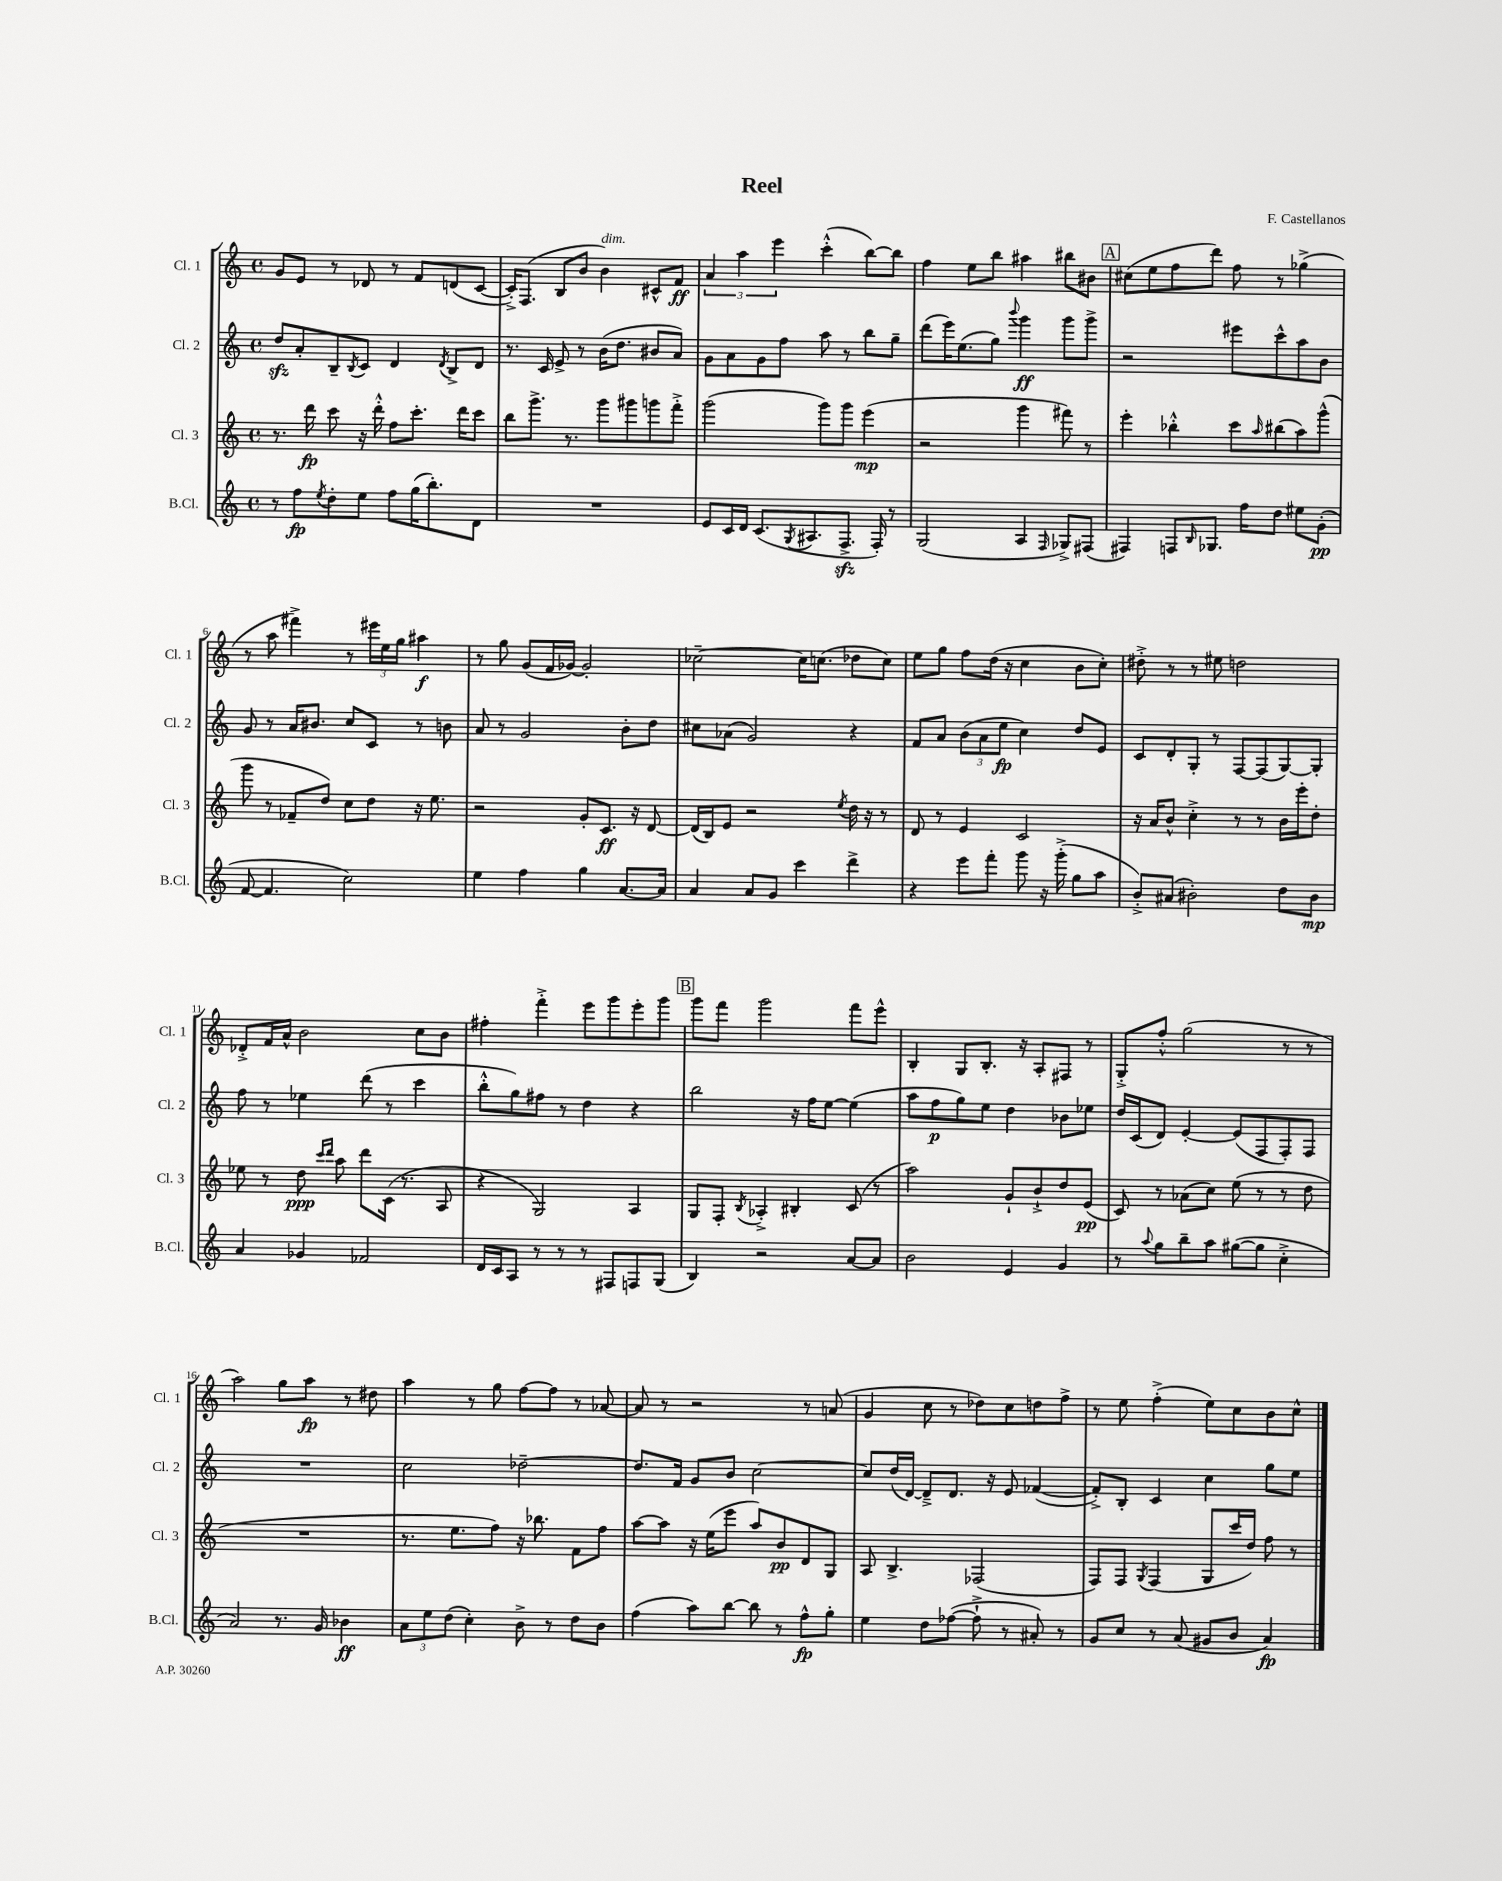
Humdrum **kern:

**kern	**kern	**kern	**kern
*staff4	*staff3	*staff2	*staff1
*clefG2	*clefG2	*clefG2	*clefG2
*k[]	*k[]	*k[]	*k[]
*M4/4	*M4/4	*M4/4	*M4/4
*met(c)	*met(c)	*met(c)	*met(c)
8r	8.r	8dd	8g
8ff	.	8a'	8e
.	16ddd	.	.
8qee	.	.	.
8dd'	8ccc	8B~	8r
.	.	8qB	.
8ee	16r	8c	8d-
.	16ddd'^^	.	.
8ff	8ff	4d	8r
(16gg	8.ccc'	.	8f
8.bb')	.	.	.
.	.	8qd	.
.	.	8B^	(8d
.	16ddd	.	.
8d	8ccc	8d	[8c
=	=	=	=
1r	8bb	8.r	16c'^])
.	.	.	(8.F
.	8.ggg^	.	.
.	.	16c	.
.	.	8e^	8B
.	8.r	.	.
.	.	8r	8b
.	8ggg	(16b	4b)
.	.	8.dd	.
.	8ggg#	.	.
.	8ggg	8b#	8c#^^
.	8fff'^	8a)	8f
=	=	=	=
8e	(2ggg	8g	6a
16c	.	8a	.
.	.	.	6aa
16d	.	.	.
(8.c	.	8g	.
.	.	.	6eee
.	.	8ff	.
8qG	.	.	.
8.A#	.	.	.
.	8ggg)	8aa	(4ccc'^^
8.F^	8ggg	8r	.
.	(4eee	8bb	[8bb)
16F')	.	.	.
8r	.	8gg~	8bb]
=	=	=	=
(2G	2r	(8ddd	4ff
.	.	16eee)	.
.	.	(8.ee	.
.	.	.	8ee
.	.	8gg)	8bb
.	.	8qqbbb	.
4A	4ggg	4ggg	4aa#
16qqF	.	.	.
8G-^)	8fff#)	8ggg	8bb#
(8F#	8r	8ggg^	8b#
=	=	=	=
4F#)	4eee'	2r	(8cc#
.	.	.	8ee
8F	4bb-'^^	.	8ff
16qqB	.	.	.
8.G-	.	.	8ddd)
.	8ccc	8eee#	8ff
16ff	.	.	.
.	16qqaa	.	.
8dd	(8bb#	8ccc^^	8r
8ee#	8aa)	8aa	(4gg-^
(8g'	(8ggg^^	8b	.
=	=	=	=
[8f	8ggg	8g	8r
4.f]	8r	8r	8aa
.	8f-~	16a	4fff#^)
.	.	8.b#	.
.	8dd)	.	.
2cc)	8cc	8cc	8r
.	8dd	8c	24eee#
.	.	.	24ee
.	.	.	24gg
.	16r	8r	4aa#
.	8.ee	.	.
.	.	8b	.
=	=	=	=
4ee	2r	8a	8r
.	.	8r	8gg
4ff	.	2g	(8g
.	.	.	16f
.	.	.	[16g-)
4gg	8g'	.	2g-']
.	8.c	.	.
[8.a	.	8b'	.
.	16r	.	.
.	[8d	8dd	.
16a]	.	.	.
=	=	=	=
4a	(16d]	8cc#	[2cc-~
.	16B)	.	.
.	8e	(8a-	.
8a	2r	2g)	.
8g	.	.	.
4ccc	.	.	16cc-]
.	.	.	(8.cc
.	8qee	.	.
4ddd^	16dd	4r	8dd-
.	16r	.	.
.	8r	.	8cc)
=	=	=	=
4r	8d	8f	8ee
.	8r	8a	8gg
8eee	4e	(12b	8ff
.	.	12a	.
8fff'	.	.	(16dd
.	.	12ee	.
.	.	.	16r
8ggg	2c	4cc)	4cc
16r	.	.	.
(16ggg'^	.	.	.
8gg	.	8dd	8b
8aa	.	8e	8cc')
=	=	=	=
8b'^)	16r	8c	8dd#'^
.	16a	.	.
(8a#	8b^^	8d'	8r
2b#')	4cc'^	8G'	8r
.	.	8r	8ee#
.	8r	[8F	2dd
.	8r	(8F]	.
8dd	16b	[8G)	.
.	16eee'	.	.
8b#	8dd'	8G']	.
=	=	=	=
4a	8ee-	8ff	8d-'^
.	8r	8r	16f
.	.	.	16a^^
4g-	8dd	4ee-	2b
.	16qqccc	.	.
.	16qqddd	.	.
.	8aa	.	.
2f-	8ddd	(8ddd	.
.	(16c	8r	.
.	8.r	.	.
.	.	4ccc	8cc
.	8A	.	8b
=	=	=	=
16d	4r	8bb'^^	4ff#'
16c	.	.	.
8A	.	8gg)	.
8r	2G)	8ff#	4fff'^
8r	.	8r	.
8r	.	4dd	8eee
8F#	.	.	8ggg
8F	4A	4r	8eee'
(8G	.	.	8ggg
=	=	=	=
4B)	8G	2bb	8ggg
.	8F'	.	8fff
.	8qB	.	.
2r	4A-'^	.	2ggg
.	4B#'	16r	.
.	.	16ff	.
.	.	[8ee	.
[8a	(8c	(4ee]	8fff
8a]	8r	.	8eee^^
=	=	=	=
2b	2aa)	8aa	4B'
.	.	8ff	.
.	.	8gg)	8G
.	.	8ee	8.B'
4e	8g`	4dd	.
.	.	.	16r
.	8b`^	.	8A'
4g	8dd	8b-	8F#
.	(8e	8ee-	8r
=	=	=	=
8r	8c)	16dd	8G'^
.	.	(16c	.
8qqaa	.	.	.
8gg	8r	8d)	8ff'^^
8bb~	(8a-	[4e'	(2gg
8aa	8cc)	.	.
([8gg#	(8ee	(8e]	.
8gg#]	8r	8F	.
4cc'^	8r	8F')	8r
.	8dd	8F	8r
=	=	=	=
2a)	1r	1r	2aa)
8.r	.	.	8gg
.	.	.	8aa
16g	.	.	.
4b-	.	.	8r
.	.	.	8dd#
=	=	=	=
12a	8.r	2cc	4aa
12ee	.	.	.
(12dd	.	.	.
.	8.ee	.	.
4cc')	.	.	8r
.	8ff)	.	8gg
8b^	16r	[2dd-~	[8ff
.	8.bb-	.	.
8r	.	.	8ff]
8dd	8f	.	8r
8b	8ff	.	[8a-
=	=	=	=
(4ff	[8aa	8.dd-]	8a-]
.	8aa]	.	8r
.	.	16f	.
8aa)	16r	8g	2r
.	(16ee	.	.
[8bb	8eee	8b	.
8bb]	8aa)	[2cc	.
8r	8b	.	.
8ff^^	8d	.	8r
8gg'	8G	.	(8a
=	=	=	=
4ee	8A	8cc]	4g
.	4.B^	(16dd	.
.	.	[16d)	.
8dd	.	8d~^]	8cc
([8ff-	.	8.d	8r
8ff-`^]	(2F-	.	8dd-)
.	.	16r	.
8r	.	8e	8cc
8a#')	.	([4f-	8dd
8r	.	.	8ff^
=	=	=	=
8g	8F)	8f-'^])	8r
8cc	8F	8B'	8ee
.	8qG	.	.
8r	(4F	4c	(4ff'^
(8a	.	.	.
8g#	8G	4cc	8ee)
8b	16ccc	.	8cc
.	16dd)	.	.
4a)	8ff	8gg	8b
.	8r	8ee	8cc^^
==	==	==	==
*-	*-	*-	*-
